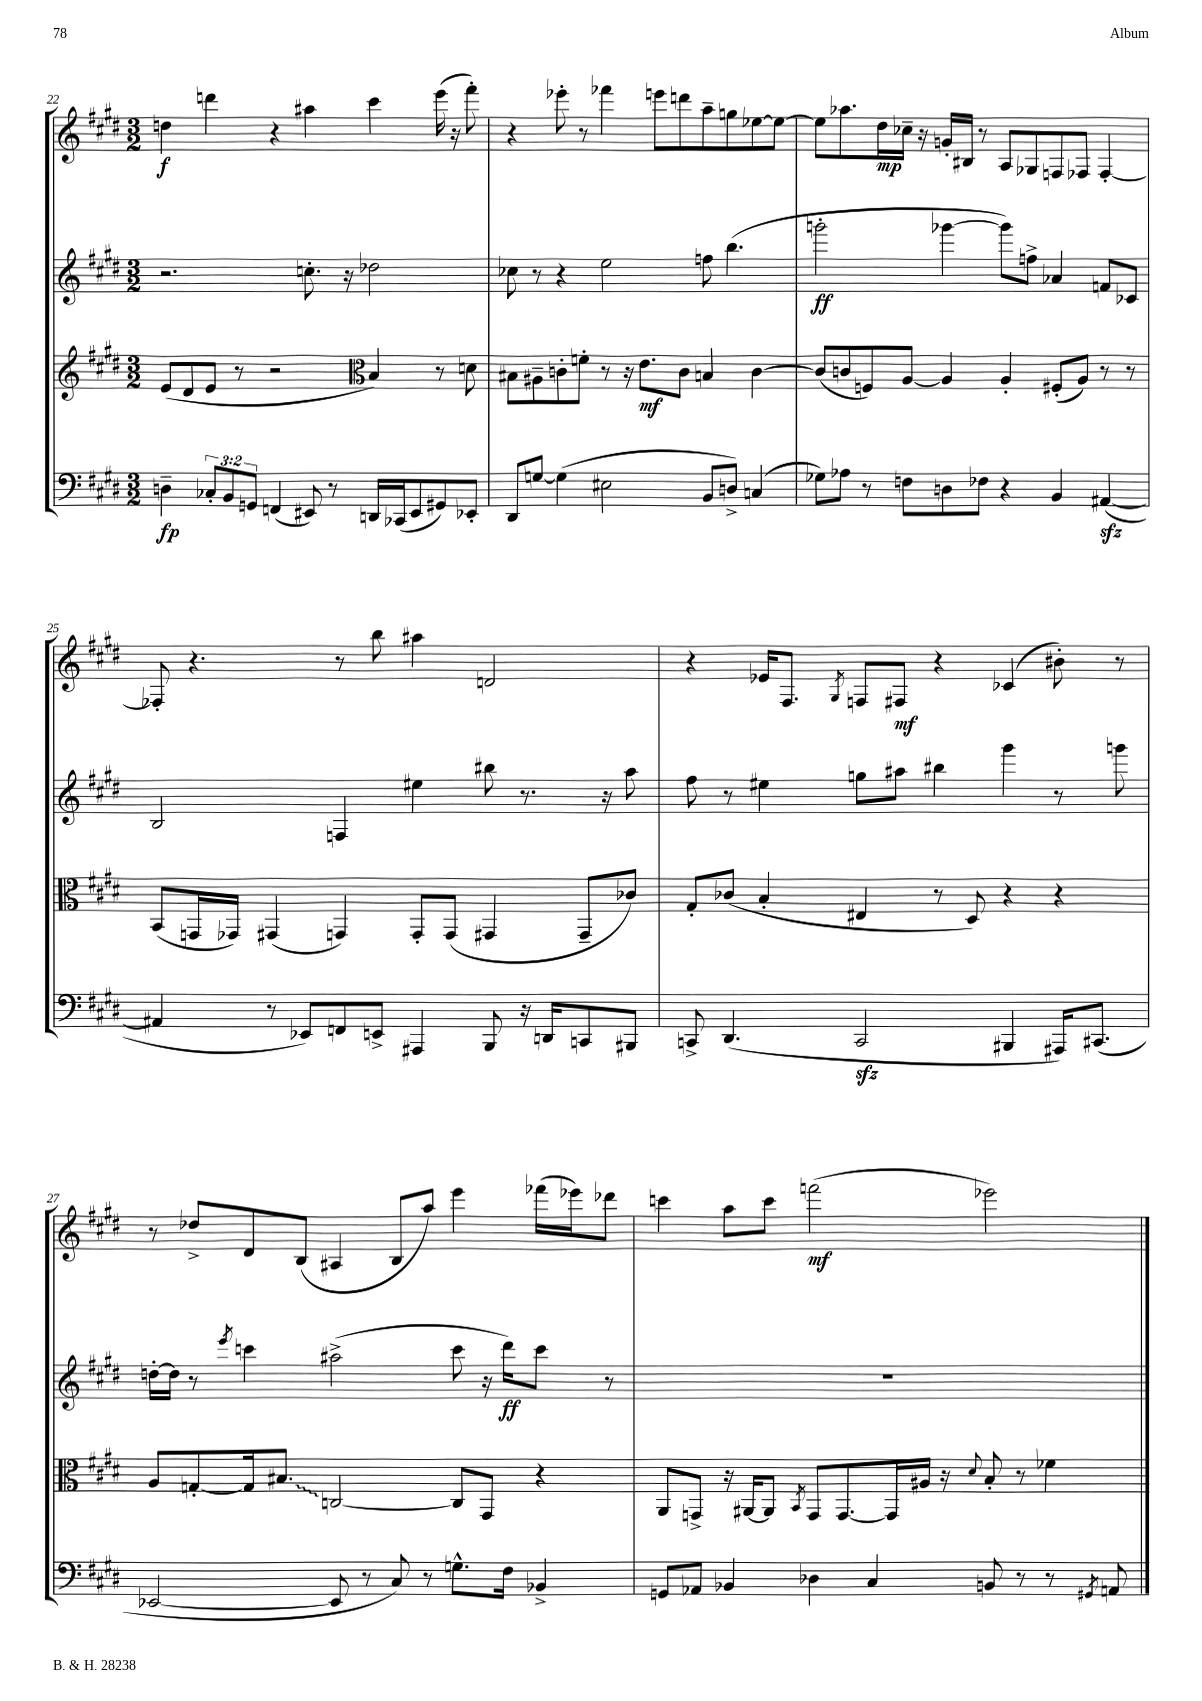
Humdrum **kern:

**kern	**kern	**kern	**kern
*staff4	*staff3	*staff2	*staff1
*clefF4	*clefG2	*clefG2	*clefG2
*k[f#c#g#d#]	*k[f#c#g#d#]	*k[f#c#g#d#]	*k[f#c#g#d#]
*M3/2	*M3/2	*M3/2	*M3/2
4D~	(8e	2.r	4dd
.	8d#	.	.
12C-'	8e	.	4ddd
12BB	.	.	.
.	8r	.	.
12GG	.	.	.
(4FF	2r	.	4r
8EE#)	.	8.cc'	4aa#
8r	.	.	.
.	.	16r	.
*	*clefC3	*	*
16DD	4B)	2dd-	4ccc#
(16CC-	.	.	.
8EE#	.	.	.
8GG#)	8r	.	(16eee
.	.	.	16r
8EE-'	8d	.	8fff#')
=	=	=	=
8DD#	8B#	8cc-	4r
[8G	8A#~	8r	.
(4G]	8c'	4r	8eee-'
.	8f'	.	8r
2E#	8r	2ee	4fff-
.	16r	.	.
.	8.e	.	.
.	.	.	8eee
.	8c	.	8ddd
8BB	4B	8ff	8aa~
8D^)	.	(4.bb	8gg
(4C	[4c	.	[8ee-
.	.	.	8ee-_
=	=	=	=
8G-)	(8c]	2ggg'	8ee-]
8A-	8c	.	8.aa-
8r	8F)	.	.
.	.	.	16dd#
8F	[8A	.	16cc-~
.	.	.	16r
8D	4A]	[4ggg-	16g'
.	.	.	16B#
8F-	.	.	8r
4r	4A'	8ggg-])	8A
.	.	8ff^	8G-
4BB	(8F#'	4a-	8F
.	8A)	.	8F-
([4AA#	8r	8f	[4F-'
.	8r	8c-	.
=	=	=	=
4AA#]	(8BB	2B	8F-']
.	16GG	.	4.r
.	16GG-)	.	.
8r	(4GG#	.	.
8EE-)	.	.	.
8FF	4GG)	4F	8r
8EE^	.	.	8bb
4AAA#	8GG'	4ee#	4aa#
.	(8GG	.	.
8BBB	4GG#	8bb#	2d
16r	.	8.r	.
16DD	.	.	.
8CC	8GG#~	.	.
.	.	16r	.
8BBB#	8c-)	8aa	.
=	=	=	=
8CC^	8G#'	8ff#	4r
(4.DD#	(8c-	8r	.
.	4B'	4ee#	16e-
.	.	.	8.F#
.	.	.	8qG#
2CC	4E#	8gg	8F
.	.	8aa#	8F#
.	8r	4bb#	4r
.	8D#)	.	.
4BBB#	4r	4ggg#	(4c-
16AAA#)	4r	8r	8b#')
(8.CC#	.	.	.
.	.	8ggg	8r
=	=	=	=
[2EE-	8A	[16dd'	8r
.	.	16dd]	.
.	[8G'	8r	8dd-^
.	.	8qeee	.
.	16G]	4ccc	8d#
.	8.B#	.	.
.	.	.	(8B
8EE-]	[2C	(2aa#^	4A#
8r	.	.	.
8C#)	.	.	8B
8r	.	.	8aa)
8.G^^	8C]	8ccc	4eee
.	8GG#	16r	.
16F#	.	16ddd#)	.
4BB-^	4r	8ccc	(16fff-
.	.	.	16eee-)
.	.	8r	8ddd-
=	=	=	=
8GG	8AA	1.r	4ccc
8AA-	8GG^	.	.
4BB-	16r	.	8aa
.	[16AA#	.	.
.	8AA#]	.	8ccc
.	8qBB	.	.
4D-	8GG	.	(2fff
.	[8.GG	.	.
4C#	.	.	.
.	16GG]	.	.
.	16A#	.	.
.	16r	.	.
.	8qqd#	.	.
8BB	8B'	.	2eee-)
8r	8r	.	.
8r	4f-	.	.
8qGG#	.	.	.
8AA	.	.	.
==	==	==	==
*-	*-	*-	*-
